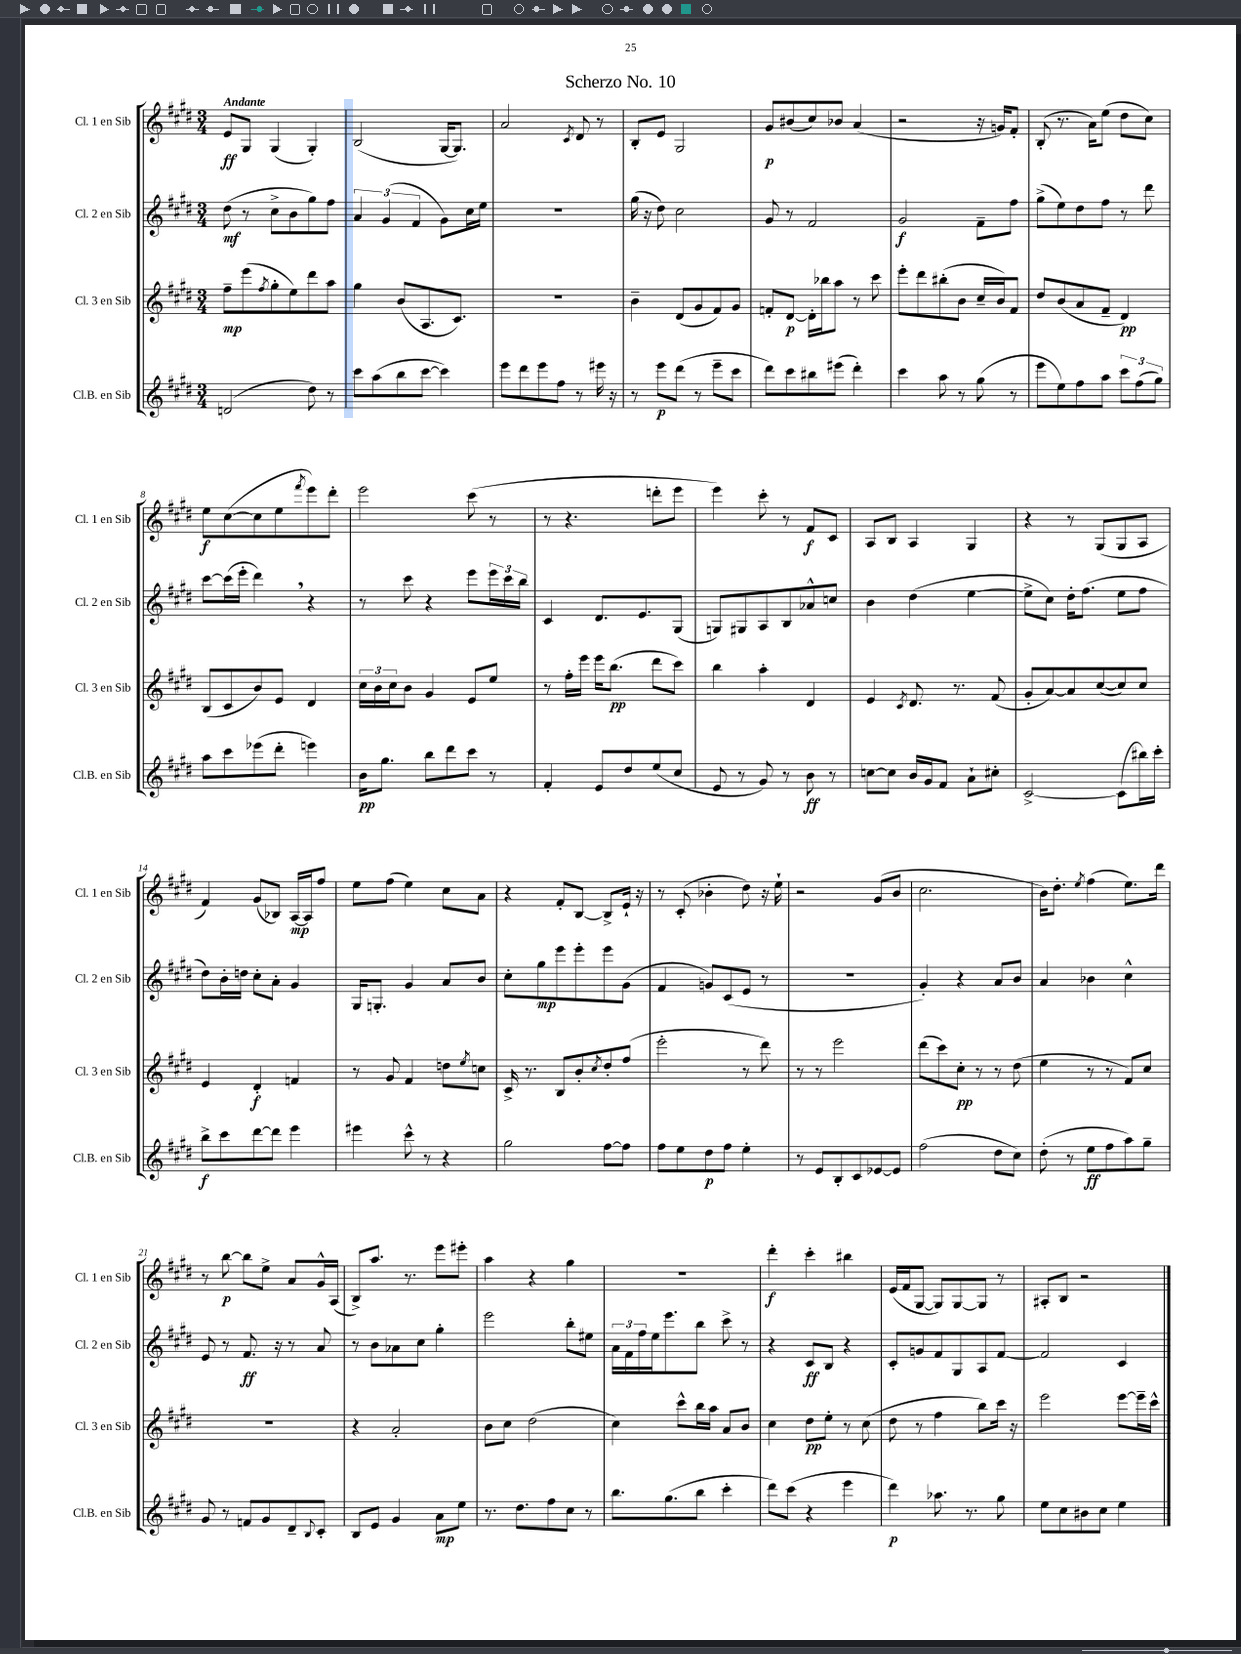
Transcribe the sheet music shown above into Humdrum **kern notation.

**kern	**kern	**kern	**kern
*staff4	*staff3	*staff2	*staff1
*clefG2	*clefG2	*clefG2	*clefG2
*k[f#c#g#d#]	*k[f#c#g#d#]	*k[f#c#g#d#]	*k[f#c#g#d#]
*M3/4	*M3/4	*M3/4	*M3/4
(2d/	8ff#~\L	(8dd#\	8e/L
.	(8eee\	8r	8G#/J
.	8qff#/	.	.
.	8gg#'\	8cc#^\L	(4G#/
.	8ee\)	8b\	.
8dd#\)	8ddd#\	8gg#\)	4G#'/)
8r	8aa\J	8ff#\J	.
=	=	=	=
8ccc#\L	4gg#\	6a/	(2B/
(8aa\	.	.	.
.	.	(6g#/	.
8bb\	(8b/L	.	.
.	.	6f#/	.
[8ccc#\J	8.A/	.	.
4ccc#\])	.	8g#\L)	[16G#/LK
.	8.c#/J)	.	8.G#/]J)
.	.	16cc#\L	.
.	.	16ee\JJ	.
=	=	=	=
8eee\L	2.r	2.r	2a/
8ddd#\	.	.	.
8eee\	.	.	.
8ff#\J	.	.	.
.	.	.	8qc#/
8r	.	.	8d#/
16eee#\	.	.	8r
16r	.	.	.
=	=	=	=
8r	4b~\	(16gg#\	8B'/L
.	.	16r	.
8eee\L	.	8dd#\)	8e/J
(8ddd#\J	(8d#/L	2cc#\	2G#/
8r	8g#/	.	.
8eee~\L	8f#/)	.	.
8ccc#\J	8g#/J	.	.
=	=	=	=
8ddd#\L)	8f'/L	8g#/	8g#/L
8ccc#\	[8d#/J	8r	(8b#/
8bb#\	16d#'\]LL	2f#/	8cc#/)
.	16bb-\J	.	.
(8eee#\J	8aa\J	.	8b-/J
4ddd#'\)	8r	.	(4a/
.	8ccc#\	.	.
=	=	=	=
4ccc#\	8eee'\L	2g#/	2r
.	8ddd#\	.	.
8aa\	(8bb#'\	.	.
8r	8b\J	.	.
(8gg#\	16cc#~/LL	8f#~\L	16r
.	16b/J)	.	16g/LK)
8r	8f#/J	8ff#\J	8f#'/J
=	=	=	=
8eee\L	8dd#/L	(8gg#^\L	(8B'/
8ee\)	(8b/	8ee\)	8.r
8ff#\	8a/	8dd#\	.
.	.	.	16a\LK)
8aa\J	8f#~/J	8ff#\J	(8ee\J
12ccc#\L	4d#/)	8r	8dd#\L
(12ff#\	.	.	.
.	.	8ddd#\	8cc#\J)
12gg#\J)	.	.	.
=	=	=	=
8aa\L	(8B/L	[8ccc#\L	8ee\L
8ccc#\	8c#/	(16ccc#\]L	([8cc#\
.	.	16eee'\JJ	.
(8eee-\	8b/)	4ddd#\)	8cc#\]
8ddd#'\J	8e/J	.	8ee\
.	.	.	8qfff#/
4eee\)	4d#/	4r	8eee\)
.	.	.	8ddd#'\J
=	=	=	=
16b\LK	24cc#\LL	8r	2eee\
.	24b\	.	.
8.gg#\J	.	.	.
.	24cc#\J	.	.
.	8b\J	8ccc#\	.
8bb\L	4g#/	4r	.
8ddd#\	.	.	.
8ccc#\J	8e/L	8eee\L	(8ccc#\
8r	8ee/J	24eee\L	8r
.	.	24ccc#\	.
.	.	24bb\JJ	.
=	=	=	=
4f#'/	8r	4c#/	8r
.	16ff#'\LL	.	4.r
.	16eee\JJ	.	.
8e/L	16eee\LK	8.d#/L	.
.	(8.bb\J	.	.
8dd#/	.	.	.
.	.	8.e/	.
(8ee/	8ddd#\L	.	8ddd'\L
8cc#/J	8ccc#\J)	(8G#/J	8eee\J
=	=	=	=
8e/	4bb\	8G/L)	4eee\)
8r	.	8G#/	.
8g#/)	4aa'\	8A/	8ccc#'\
8r	.	8B/	8r
8b\	4d#/	8a-^^/	8f#/L
8r	.	8cc/J	8c#/J
=	=	=	=
[8cc\L	4e/	4b\	8A/L
8cc\]J	.	.	8B/J
.	8qc#/	.	.
16b/LL	8.d#/	(4dd#\	4A/
16g#/J	.	.	.
8f#/J	.	.	.
.	8.r	.	.
8a`\L	.	[4ee\	4G#/
8cc#'\J	(8f#/	.	.
=	=	=	=
[2c#^/	8g#'/L	8ee^\]L	4r
.	[8a/)	8cc#\J)	.
.	8a/]	16dd#'\LK	8r
.	.	(8.ff#\J	.
.	([8cc#/	.	(8G#/L
(8c#\]L	8cc#/])	8ee\L	8G#/
16bb#\L)	8cc#/J	8ff#\J	8A/J
16ccc#'\JJ	.	.	.
=	=	=	=
8bb^\L	4e/	8dd#\L)	4f#/)
8ccc#\	.	16b'\L	.
.	.	16dd\JJ	.
[8ddd#\	4d#'/	8cc#'\L	(8g#/L
8ddd#\]J	.	8a'\J	8B-/J)
4eee\	4f/	4g#/	[16A/LL
.	.	.	16A/]J
.	.	.	8ff#/J
=	=	=	=
4eee#\	8r	16G#/LK	8ee\L
.	.	8.G'/J	.
.	8g#/	.	(8ff#\J
8ccc#^^\	4f#/	4g#/	4ee\)
8r	.	.	.
4r	8dd\L	8a/L	8cc#\L
.	8qee/	.	.
.	8cc\J	8b/J	8a\J
=	=	=	=
2gg#\	16c#^/	8cc#'\L	4r
.	8.r	.	.
.	.	8gg#\	.
.	8B/L	8eee\	8f#'/L
.	8b'/	8eee'\	[8B/J
.	8qcc#/	.	.
[8ff#\L	8dd#'/	8eee\	8B^/]L
8ff#\]J	(8ff#/J	(8g#\J	16e`/Jk
.	.	.	16r
=	=	=	=
8ff#\L	2eee'\	4f#/	8r
8ee\	.	.	(8c#'/
8dd#\	.	8g/L)	4b-'\
8ff#\J	.	(8c#/	.
4ee'\	8r	8e/J	8dd#\)
.	8ddd#\)	8r	16r
.	.	.	16ee`\
=	=	=	=
8r	8r	2.r	2r
8e/L	8r	.	.
8B'/	2eee\	.	.
8c#/	.	.	.
[8e-/	.	.	(8g#/L
8e-/]J	.	.	8b/J
=	=	=	=
(2ff#\	(8ddd#\L	4g#'/)	2.cc#\
.	8ccc#\)	.	.
.	8cc#'\J	4r	.
.	8r	.	.
8dd#\L	8r	8a/L	.
8cc#\J)	(8dd#\	8b/J	.
=	=	=	=
(8dd#'\	4ee\	4a/	16b\LK)
.	.	.	8.dd#'\J
8r	.	.	.
.	.	.	8qee/
8ee\L	8r	4b-\	(4ff#\
8ff#\	8r	.	.
8aa\)	8f#/L)	4cc#^^\	8.ee\L)
8gg#~\J	8cc#/J	.	.
.	.	.	16ddd#\Jk
=	=	=	=
8g#/	2.r	8e/	8r
8r	.	8r	[8bb\
8f/L	.	8.f#/	8bb\]L
8g#/	.	.	8ee^\J
.	.	16r	.
8d#~/	.	8r	8a/L
8qqB/	.	.	.
8c#'/J	.	8a/	16g#^^/L
.	.	.	(16A/JJ
=	=	=	=
8B/L	4r	8r	8B^/L)
8e/J	.	8b\L	8.aa/J
4g#/	2a'/	8a-\	.
.	.	.	8.r
.	.	8cc#\J	.
8a\L	.	4gg#'\	8eee\L
8ee\J	.	.	8eee#'\J
=	=	=	=
8.r	8b\L	2eee\	4aa\
.	8cc#\J	.	.
8.dd#\L	.	.	.
.	(2dd#\	.	4r
8ff#\	.	.	.
8cc#\J	.	8bb'\L	4gg#\
8r	.	8ee#\J	.
=	=	=	=
8.bb\L	4cc#\)	24a\LL	2.r
.	.	24f#\	.
.	.	24ff#\	.
.	.	16ee\J	.
(8.gg#\	.	8.eee\	.
.	8ccc#^^\L	.	.
8bb\J	16bb\L	8bb\J	.
.	16aa\JJ	.	.
4ccc#'\	8a/L	8ccc#^\	.
.	8b/J	8r	.
=	=	=	=
8ddd#\L)	4cc#\	4r	4ddd#'\
(8ccc#\J	.	.	.
4r	8dd#\L	8c#/L	4ccc#'\
.	8ee'\J	8B/J	.
4eee\	8r	4r	4bb#\
.	(8cc#\	.	.
=	=	=	=
4ddd#\)	8dd#\	8c#'/L	(16e/LL
.	.	.	16f#/J
.	8r	8g/	[8G#/J
8.aa-\	4ff#\	8f#/	8G#/]L)
.	.	8G#/	[8G#/
8.r	.	.	.
.	8bb\L)	8A/	8G#/]J
8gg#\	16ccc#\Jk	[8f#/J	8r
.	16r	.	.
=	=	=	=
8ee\L	2eee\	2f#/]	8A#'/L
8cc#\	.	.	8B/J
8b#\	.	.	2r
8cc#\J	.	.	.
4ee\	[8eee\L	4c#/	.
.	16eee~\]L	.	.
.	16ccc#^^\JJ	.	.
==	==	==	==
*-	*-	*-	*-
